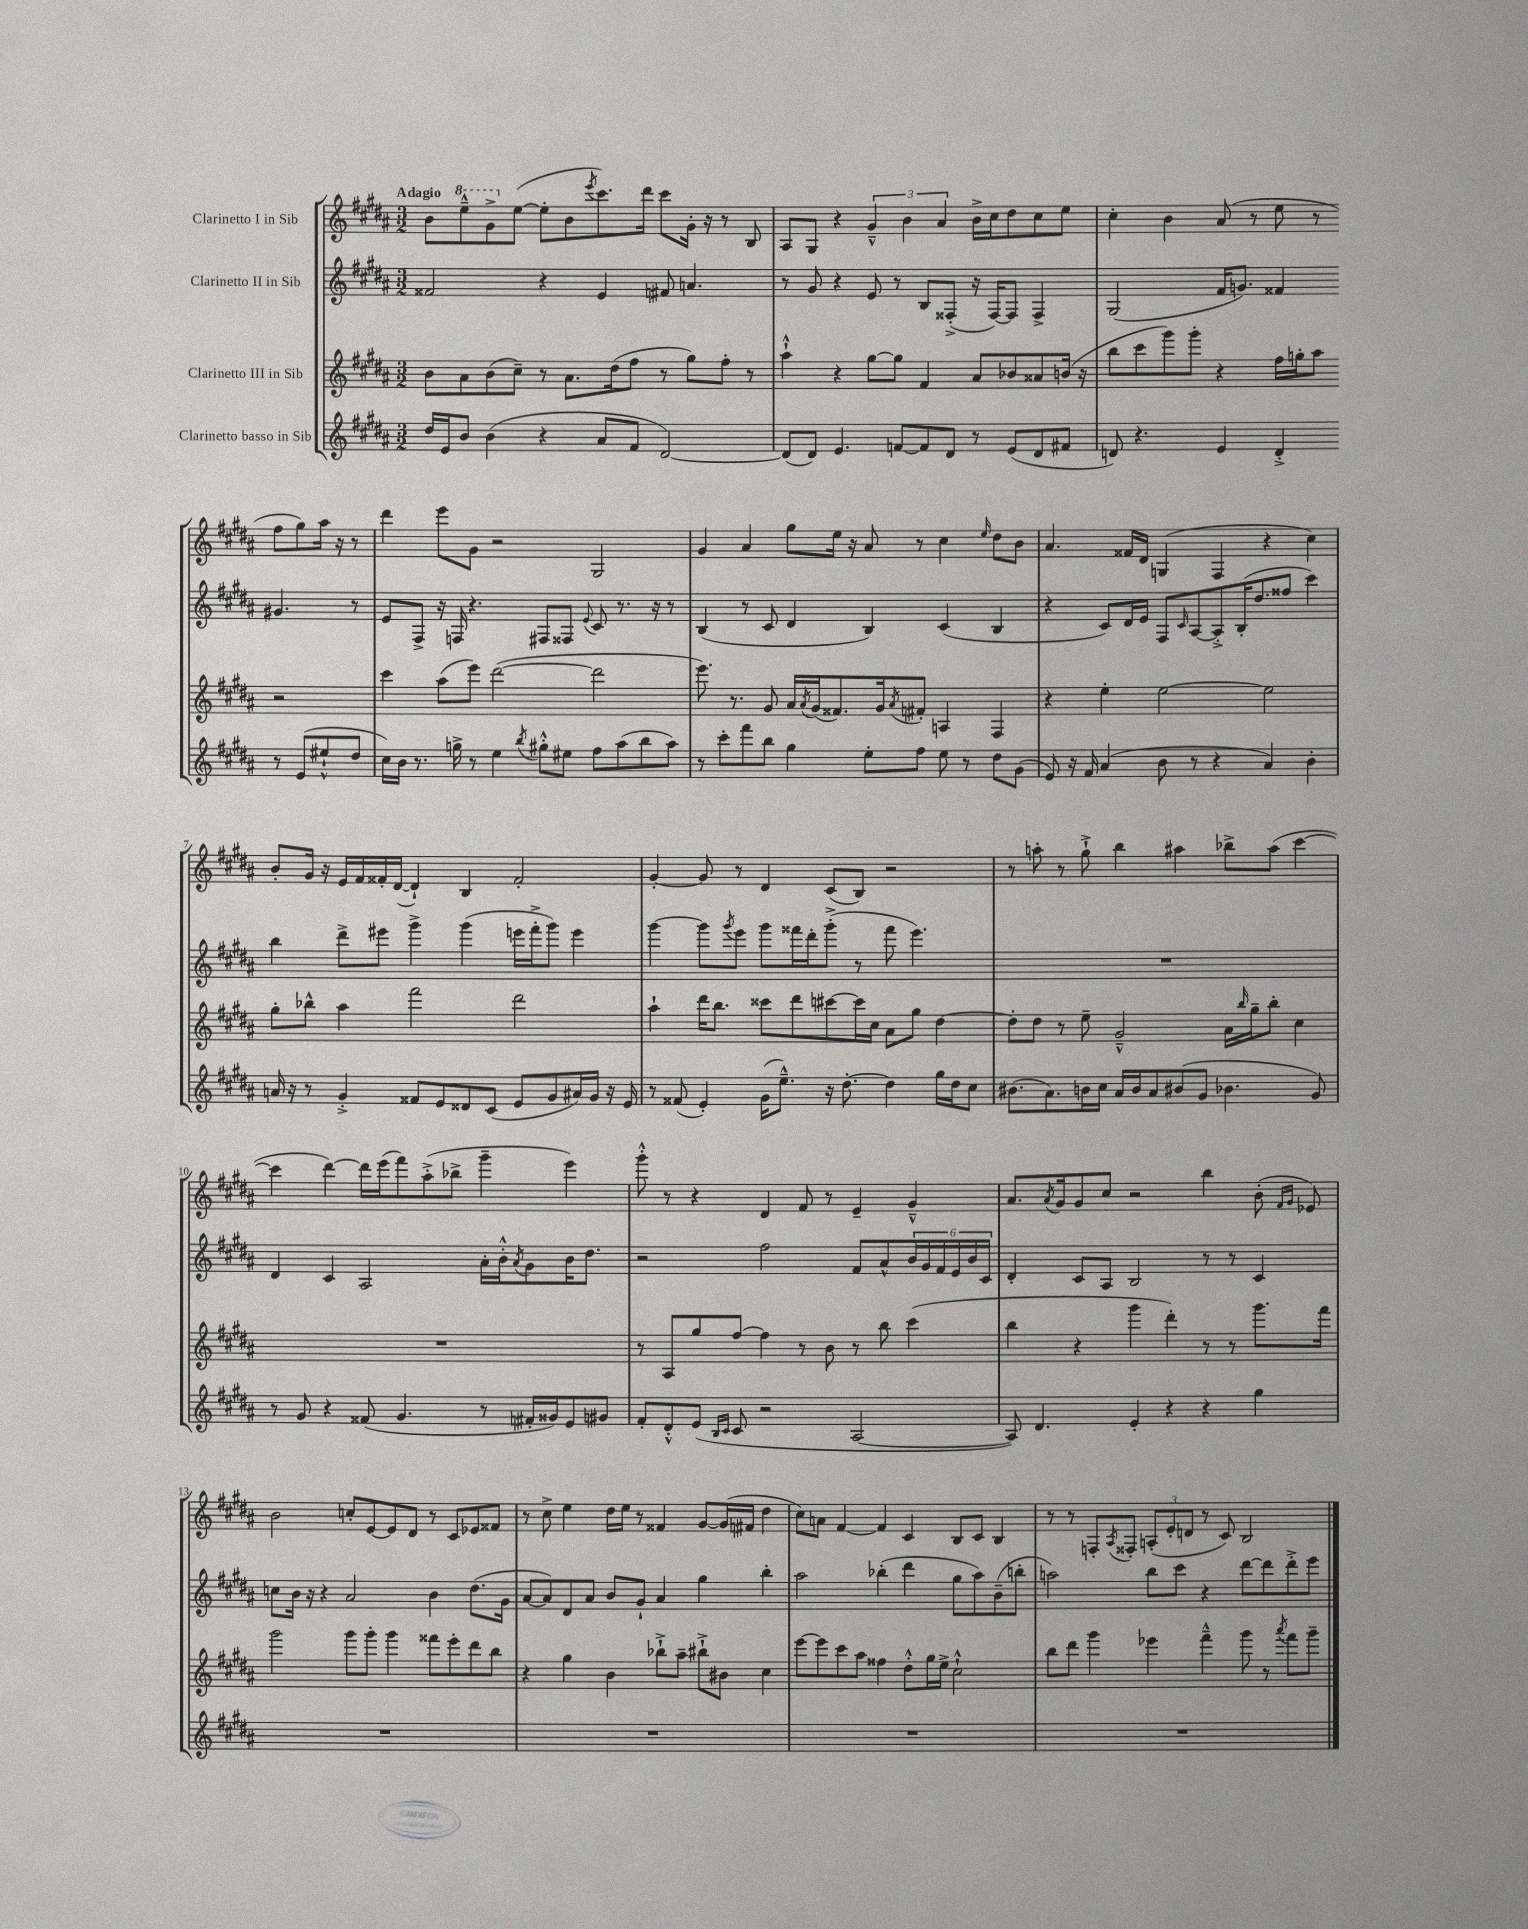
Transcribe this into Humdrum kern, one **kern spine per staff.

**kern	**kern	**kern	**kern
*staff4	*staff3	*staff2	*staff1
*clefG2	*clefG2	*clefG2	*clefG2
*k[f#c#g#d#a#]	*k[f#c#g#d#a#]	*k[f#c#g#d#a#]	*k[f#c#g#d#a#]
*M3/2	*M3/2	*M3/2	*M3/2
16dd#	8b	2f##	8b
16e	.	.	.
8b	8a#	.	8eee~^^
(4b	(8b	.	8gg#^
.	8cc#~)	.	([8ee
4r	8r	4r	8ee']
.	8.a#	.	8b
.	.	.	8qeee
8a#	.	4e	8.ccc#)
.	(16dd#	.	.
8f#	8ff#	.	.
.	.	.	16ddd#
[2d#)	8r	8f#	8ccc#
.	8gg#)	4.a	16g#'
.	.	.	16r
.	8ff#'	.	8r
.	8r	.	8B
=	=	=	=
(8d#]	4aa#`^^	8r	8A#
8d#)	.	8g#	8G#
4.e	4r	4r	4r
.	[8gg#	8e	6g#~^^
[8f	8gg#]	8r	.
.	.	.	6b
8f]	4f#	8B	.
.	.	.	6a#
8d#	.	(8F##'^	.
8r	8a#	16r	16b^
.	.	[16F##)	16cc#
(8e	8b-	8F##]	8dd#
8d#	8a##	4F##^	8cc#
8f#	(16b	.	8ee
.	16r	.	.
=	=	=	=
8d)	8bb	(2G#	4cc#'
4.r	8ccc#	.	.
.	8ggg#)	.	4b
.	8ggg#'	.	.
4e	4r	16f#	(8a#
.	.	8.g)	.
.	.	.	8r
4d'^	16ff#	4f##	8ee
.	16gg'	.	.
.	8aa#	.	8r
8r	2r	4.g#	8ff#
(8e	.	.	8gg#)
8ee#`^^	.	.	16aa#
.	.	.	16r
8dd#	.	8r	8r
=	=	=	=
16cc#)	4ccc#	8e	4ddd#
16b	.	.	.
8.r	.	8F#^	.
.	(8aa#	16r	8eee
16gg^	.	16F	.
8r	8eee)	4.r	8g#
4ee	([2ddd#	.	2r
8qbb	.	.	.
8gg#'^^	.	8F#	.
8ee#	.	8F##	.
.	.	8qqe	.
8ff#	2ddd#]	8c#	2G#
(8aa#	.	8.r	.
8bb	.	.	.
.	.	16r	.
8aa#)	.	8r	.
=	=	=	=
8r	8.eee)	(4B	4g#
8ccc#'	.	.	.
.	8.r	.	.
8fff#	.	8r	4a#
8bb	8g#	8c#	.
4gg#	16a#	4d#	8gg#
.	8qa#	.	.
.	(16g#	.	.
.	8.f##)	.	16ee
.	.	.	16r
8ee'	.	4B)	8a#
.	16g#	.	.
.	8qa#	.	.
8ff#	8f#'	.	8r
8ee	4A	(4c#	4cc#
8r	.	.	.
.	.	.	16qqee
8dd#	4F#	4B	8dd#
(8g#	.	.	8b
=	=	=	=
8e)	4r	4r	4.a#
16r	.	.	.
16f#	.	.	.
(4a#	4ee'	8c#)	.
.	.	16d#	16f##
.	.	16e	16d#
8b	[2ee	8F#	(4G
.	.	16qqc#	.
8r	.	[8A#	.
4r	.	8A#'^]	4F#
.	.	(16B'	.
.	.	8.dd#	.
4a#)	2ee]	.	4r
.	.	8ff##	.
4b'	.	4ccc#)	4cc#)
=	=	=	=
16a	8gg#'	4bb	8b'
16r	.	.	.
8r	8bb-^^	.	16g#
.	.	.	16r
4g#'^	4aa#	8ddd#^	16e
.	.	.	16f#
.	.	8eee#	16f##'
.	.	.	([16d#
8f##	2fff#	4ggg#^	4d#`])
8e	.	.	.
8d##	.	(4ggg#	4B
(8c#	.	.	.
8e	2ddd#	16eee	2f##'
.	.	16fff#'^	.
8g#	.	8ggg#)	.
16a#)	.	4eee	.
16g#	.	.	.
16r	.	.	.
16e	.	.	.
=	=	=	=
8r	4aa#`	[4ggg#	[4g#'
(8f##	.	.	.
4e')	16ddd#	8ggg#]	8g#]
.	8.bb	.	.
.	.	8qggg#	.
.	.	8eee	8r
(16g#	8ccc##	8ggg#	4d#
8.ee~^^)	.	.	.
.	8ddd#	16fff##	.
.	.	16ddd#'	.
16r	[8ccc#	(8ggg#'^	(8c#
[8.dd#'	.	.	.
.	16ccc#]	8r	8B)
.	16cc#	.	.
4dd#]	8a#	8fff##	2r
.	8gg#	4.eee)	.
16gg#	[4dd#	.	.
16dd#	.	.	.
8cc#	.	.	.
=	=	=	=
(8.b#	8dd#']	1.r	8r
.	8dd#	.	8aa'
8.a#)	.	.	.
.	8r	.	8r
16b	8ee~	.	8gg#`^
16cc#	.	.	.
16a#	2g#~^^	.	4bb
16b	.	.	.
8a#	.	.	.
(8b#	.	.	4aa#
8g#	.	.	.
4.b-	16a#	.	8bb-^
.	16qqbb	.	.
.	16gg#~	.	.
.	8bb'	.	(8aa#
.	4cc#	.	[4ccc#
8g#)	.	.	.
=	=	=	=
8r	1.r	4d#	4ccc#]
8g#	.	.	.
4r	.	4c#	[4ddd#)
(8f##	.	2A#	16ddd#]
.	.	.	(16eee
4.g#	.	.	8fff#)
.	.	.	(8aa#'^
.	.	.	8bb-^
8r	.	16a#'	4ggg#~
.	.	16b'^^	.
.	.	8qa#	.
16f#'	.	8g#	.
16g##)	.	.	.
8e	.	16b	4eee)
.	.	8.dd#	.
8g#	.	.	.
=	=	=	=
8f#'	8r	2r	8ggg#'^^
8d#'^^	8A#	.	8r
(8e	8gg#	.	4r
16qqB	.	.	.
16qqc#	.	.	.
8c#	[8ff#	.	.
2r	4ff#]	2ff#	4d#
.	8r	.	8f#
.	8b	.	8r
[2A#	8r	8f#	4e~
.	8bb	8a#^^	.
.	(4ccc#	24b	4g#~^^
.	.	24g#	.
.	.	24f#	.
.	.	24e	.
.	.	24b	.
.	.	24c#	.
=	=	=	=
8A#])	4bb	4d#'	8.a#
4.d#	.	.	.
.	.	.	8qa#
.	.	.	16g#
.	4r	8c#	8g#
.	.	8A#	8cc#
4e'	4ggg#	2B	2r
4r	4ddd#')	.	.
4r	8r	8r	4bb
.	8r	8r	.
4gg#	8.ggg#	4c#	(8b'
.	.	.	16qqf#
.	.	.	16qqg#
.	.	.	8e-)
.	16fff#	.	.
=	=	=	=
1.r	2ggg#	8cc	2b
.	.	16b	.
.	.	16r	.
.	.	4r	.
.	8ggg#	2a#	8cc'
.	8ggg#'	.	[8e
.	4ggg#	.	8e]
.	.	.	8d#
.	8fff##	4b	8r
.	8eee'	.	8c#
.	8ddd#	(8.dd#	8e-
.	8bb	.	8f##
.	.	16g#	.
=	=	=	=
1.r	4r	[8a#	8r
.	.	8a#])	8cc#^
.	4gg#	8d#	4ee
.	.	8a#	.
.	4b	8b	16dd#
.	.	.	16ee
.	.	8g#`	8r
.	8bb-`^	4a#	4f##
.	8aa#~	.	.
.	8bb#`^	4gg#	[8g#
.	8b#	.	(16g#]
.	.	.	16f#
.	4cc#	4bb'	4dd#
=	=	=	=
1.r	[8eee	2aa#	8cc#)
.	8eee]	.	8a
.	8ccc#	.	[4f#
.	8aa#	.	.
.	4ff##	(4bb-'	4f#]
.	8dd#'^^	4ddd#	4c#
.	16gg#	.	.
.	16ee^	.	.
.	2cc#`^^	8gg#	8B
.	.	8aa#)	8c#
.	.	(8b~	4B
.	.	8bb'	.
=	=	=	=
1.r	8bb	2aa)	8r
.	8ddd#	.	8r
.	4ggg#	.	8F'
.	.	.	8qA#
.	.	.	8F##'
.	4eee-	8bb	(12A'
.	.	.	12e'
.	.	8ccc#	.
.	.	.	12d
.	4fff#~^^	4r	8r
.	.	.	8c#)
.	8ggg#	[8ddd#	2B
.	8r	8ddd#]	.
.	8qaaa#	.	.
.	8fff#	8ddd#'^	.
.	8ggg#~	8eee	.
==	==	==	==
*-	*-	*-	*-
